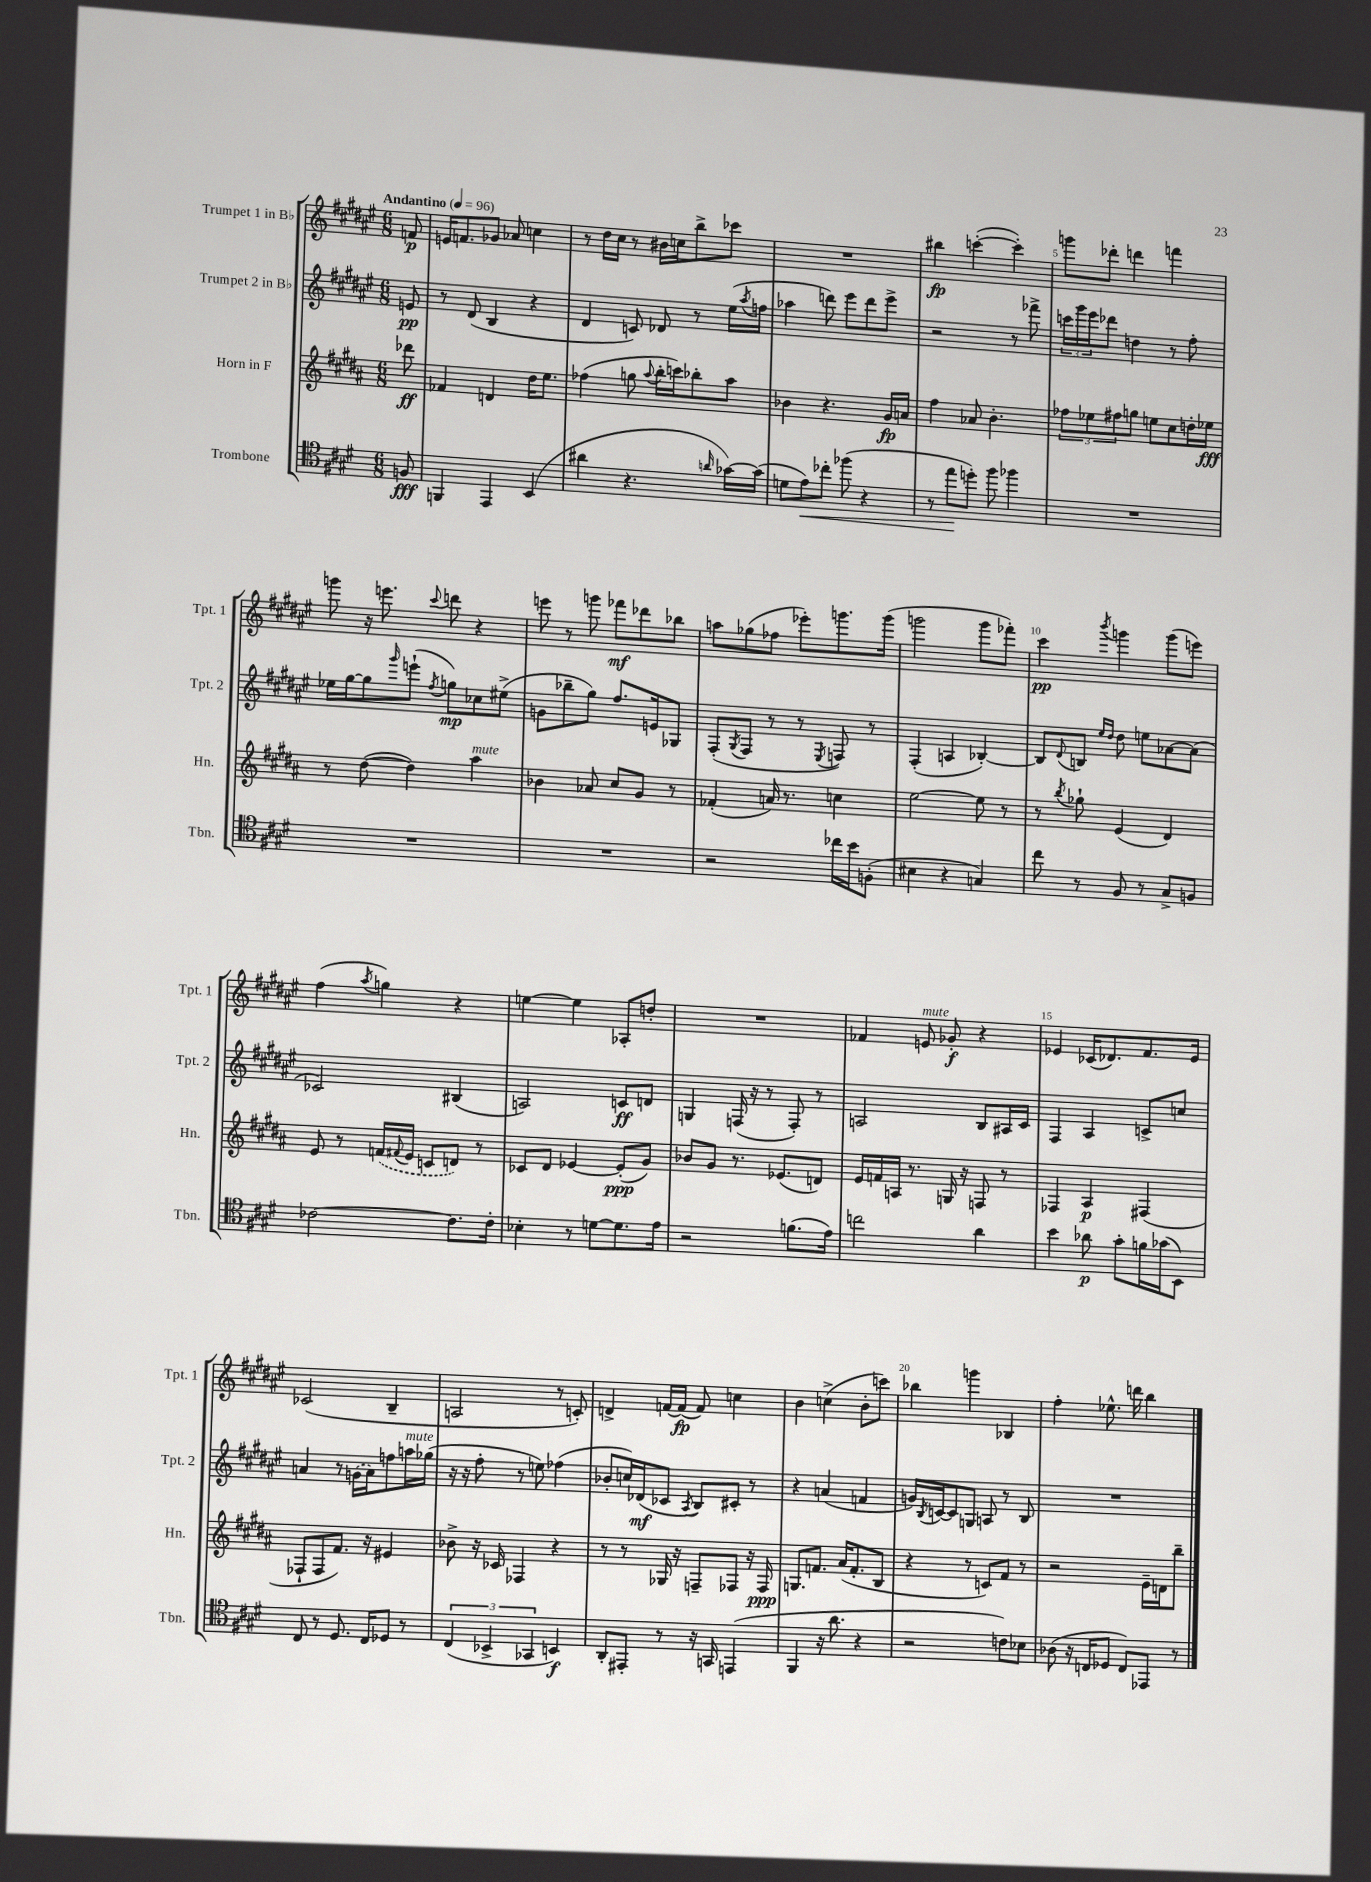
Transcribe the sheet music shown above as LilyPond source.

<<
\new StaffGroup <<
\new Staff = "s0" \with { instrumentName = "Trumpet 1 in Bb" shortInstrumentName = "Tpt. 1" } {
    \clef treble \key fis \major \numericTimeSignature \time 6/8 \partial 8 \tempo "Andantino" 4 = 96
    f'8\p |
    e'16 f'8. ges'8 aes'8 c''4 |
    r8 dis''16 cis''16 r8 bis'16 c''16 b''8-> ces'''8 |
    R2. |
    bis''4\fp c'''4~-.( c'''4-.) |
    g'''8 des'''8-. d'''4 f'''4 |
    g'''8 r16 e'''8. \appoggiatura { cis'''8 } d'''8 r4 |
    e'''8 r8 g'''8 fes'''8\mf des'''8 bes''8 |
    a''8 ges''8( fes''8 ees'''8-.) g'''8. g'''16( |
    g'''2 g'''8 fes'''8-.) |
    cis'''4\pp \acciaccatura { b'''8 } g'''4 g'''8( e'''8) |
    fis''4( \acciaccatura { ais''8 } g''4) r4 |
    e''4~ e''4 aes8-. d''8-. |
    R2. |
    fes'4 e'8^\markup { \italic "mute" } ges'8-.\f r4 |
    ees'4 ces'16( des'8.) fis'8. ees'16 |
    ces'2( b4-- |
    a2 r8 c'8-.) |
    d'4-> f'16~ f'16\fp( f'8) c''4 |
    b'4 c''4->( b'8-. c'''8) |
    bes''4 g'''4 bes4 |
    fis''4-. ees''8.-^ d'''16 b''4 \bar "|." |
}
\new Staff = "s1" \with { instrumentName = "Trumpet 2 in Bb" shortInstrumentName = "Tpt. 2" } {
    \clef treble \key fis \major \numericTimeSignature \time 6/8 \partial 8
    e'8\pp |
    r8 dis'8( b4 r4 |
    dis'4 c'8) des'8 r8 eis''16( \acciaccatura { ais''8 } f''16 |
    aes''4 d'''8) eis'''8 d'''8 eis'''8-> |
    r2 r8 fes'''8-> |
    \tuplet 3/2 { c'''16 gis'''16 eis'''16 } des'''8 d''4 r8 fis''8-. |
    ees''16 gis''16~ gis''8 \grace { gis'''16 } e'''8-!( \acciaccatura { fis''8 } g''8\mp) ces''8 eis''8->( |
    g'8 bes''8-- gis''8) fis''8. e'16 ges8 |
    fis8-.( \acciaccatura { gis8 } fis8 r8 r8 \acciaccatura { eis8 } f8) r8 |
    fis4-.( a4 bes4~-.) |
    bes8 \appoggiatura { dis'8 } b8 \grace { eis''16 dis''16 } dis''8 e''8 aes'8~ aes'8( |
    ces'2) bis4( |
    a2) c'8\ff d'8 |
    g4 f16( r16 r8 f8-.) r8 |
    a2 b8 ais16 cis'16 |
    fis4 ais4 c'8-> c''8 |
    a'4 r8 \once \slurDashed g'16( a'16) f''8 a''16^\markup { \italic "mute" } ges''16( |
    r16 r16 fis''8-. r8 e''8) fes''4( |
    bes'8-. c''16) des'16\mf( ces'8 \acciaccatura { ais8 } b8) cis'8-. r8 |
    r4 a'4( f'4 |
    g'16) \acciaccatura { b8 } c'16~ c'8 g8 a8 r8 b8 |
    R2. \bar "|." |
}
\new Staff = "s2" \with { instrumentName = "Horn in F" shortInstrumentName = "Hn." } {
    \clef treble \key b \major \numericTimeSignature \time 6/8 \partial 8
    des'''8\ff |
    fes'4 d'4 dis''16 e''8. |
    fes''4( g''8 \appoggiatura { ais''8 } b''16-. c'''16) bes''8-. ais''8 |
    bes'4 r4. gis'16\fp a'16 |
    fis''4 aes'8 b'4.-. |
    \tuplet 3/2 { fes''8 ees''8 fis''8 } g''8 e''8 cis''8 d''16-. ees''16\fff |
    r8 dis''8~( dis''4) ais''4^\markup { \italic "mute" } |
    bes'4 aes'8 cis''8 gis'8 r8 |
    fes'4-.( a'16) r8. c''4 |
    e''2~ e''8 r8 |
    r8 \acciaccatura { b''8 } ges''8-! e'4( dis'4) |
    e'8 r8 \once \slurDashed f'16( \appoggiatura { fis'8 } e'16 c'8 d'8) r8 |
    ces'8 dis'8 ees'4~ ees'8-.\ppp( gis'8) |
    bes'8 gis'8 r8. ees'8.( d'8) |
    e'16 f'16 a16 r8. g16 r16 f8 r8 |
    fes4 ais4\p fis4( |
    fes8-! fes8 fis'8.) r16 eis'4 |
    bes'8-> r16 ces'16 fes4 r4 |
    r8 r8 ges16 r16 f8-- fes8 r16 fes16\ppp |
    g8. f'8. ais'16( f'8.-. b8 |
    r4 r8 c'8) fis'8 r8 |
    r2 e'16-- d'16 b''8-- \bar "|." |
}
\new Staff = "s3" \with { instrumentName = "Trombone" shortInstrumentName = "Tbn." } {
    \clef tenor \key e \major \numericTimeSignature \time 6/8 \partial 8
    f8\fff |
    f,4 e,4 b,4( |
    ais'4 r4. \grace { a'16 } ges'16~) ges'16( |
    d'8 e'8\<) ces''8-. fes''8( r4 |
    r8 e''8\! d''8-.) fis''8 fes''4 |
    R2. |
    R2. |
    R2. |
    r2 ces''16 b'16 f8-.( |
    bis4 r4 g4) |
    cis''8 r8 fis8 r8 gis8-> f8 |
    ces'2~ ces'8. ces'16-. |
    bes4-. r8 d'8~ d'8. e'16 |
    r2 f'8.( e'16) |
    c''2 a'4 |
    b'4 aes'8\p gis'8-. f'16 ges'16( b,8) |
    cis8 r8 dis8. cis16 des8 r8 |
    \tuplet 3/2 { cis4( bes,4-> ges,4 } b,4\f) |
    a,8-. eis,8-. r8 r16 g,16 e,4( |
    fis,4 r16 a'8. r4 |
    r2 c'8) bes8 |
    aes8( r16 c16 des8 c8) ees,8 r8 \bar "|." |
}
>>
>>
\layout { \context { \Score \override BarNumber.break-visibility = ##(#f #t #t) barNumberVisibility = #(every-nth-bar-number-visible 5) } }
